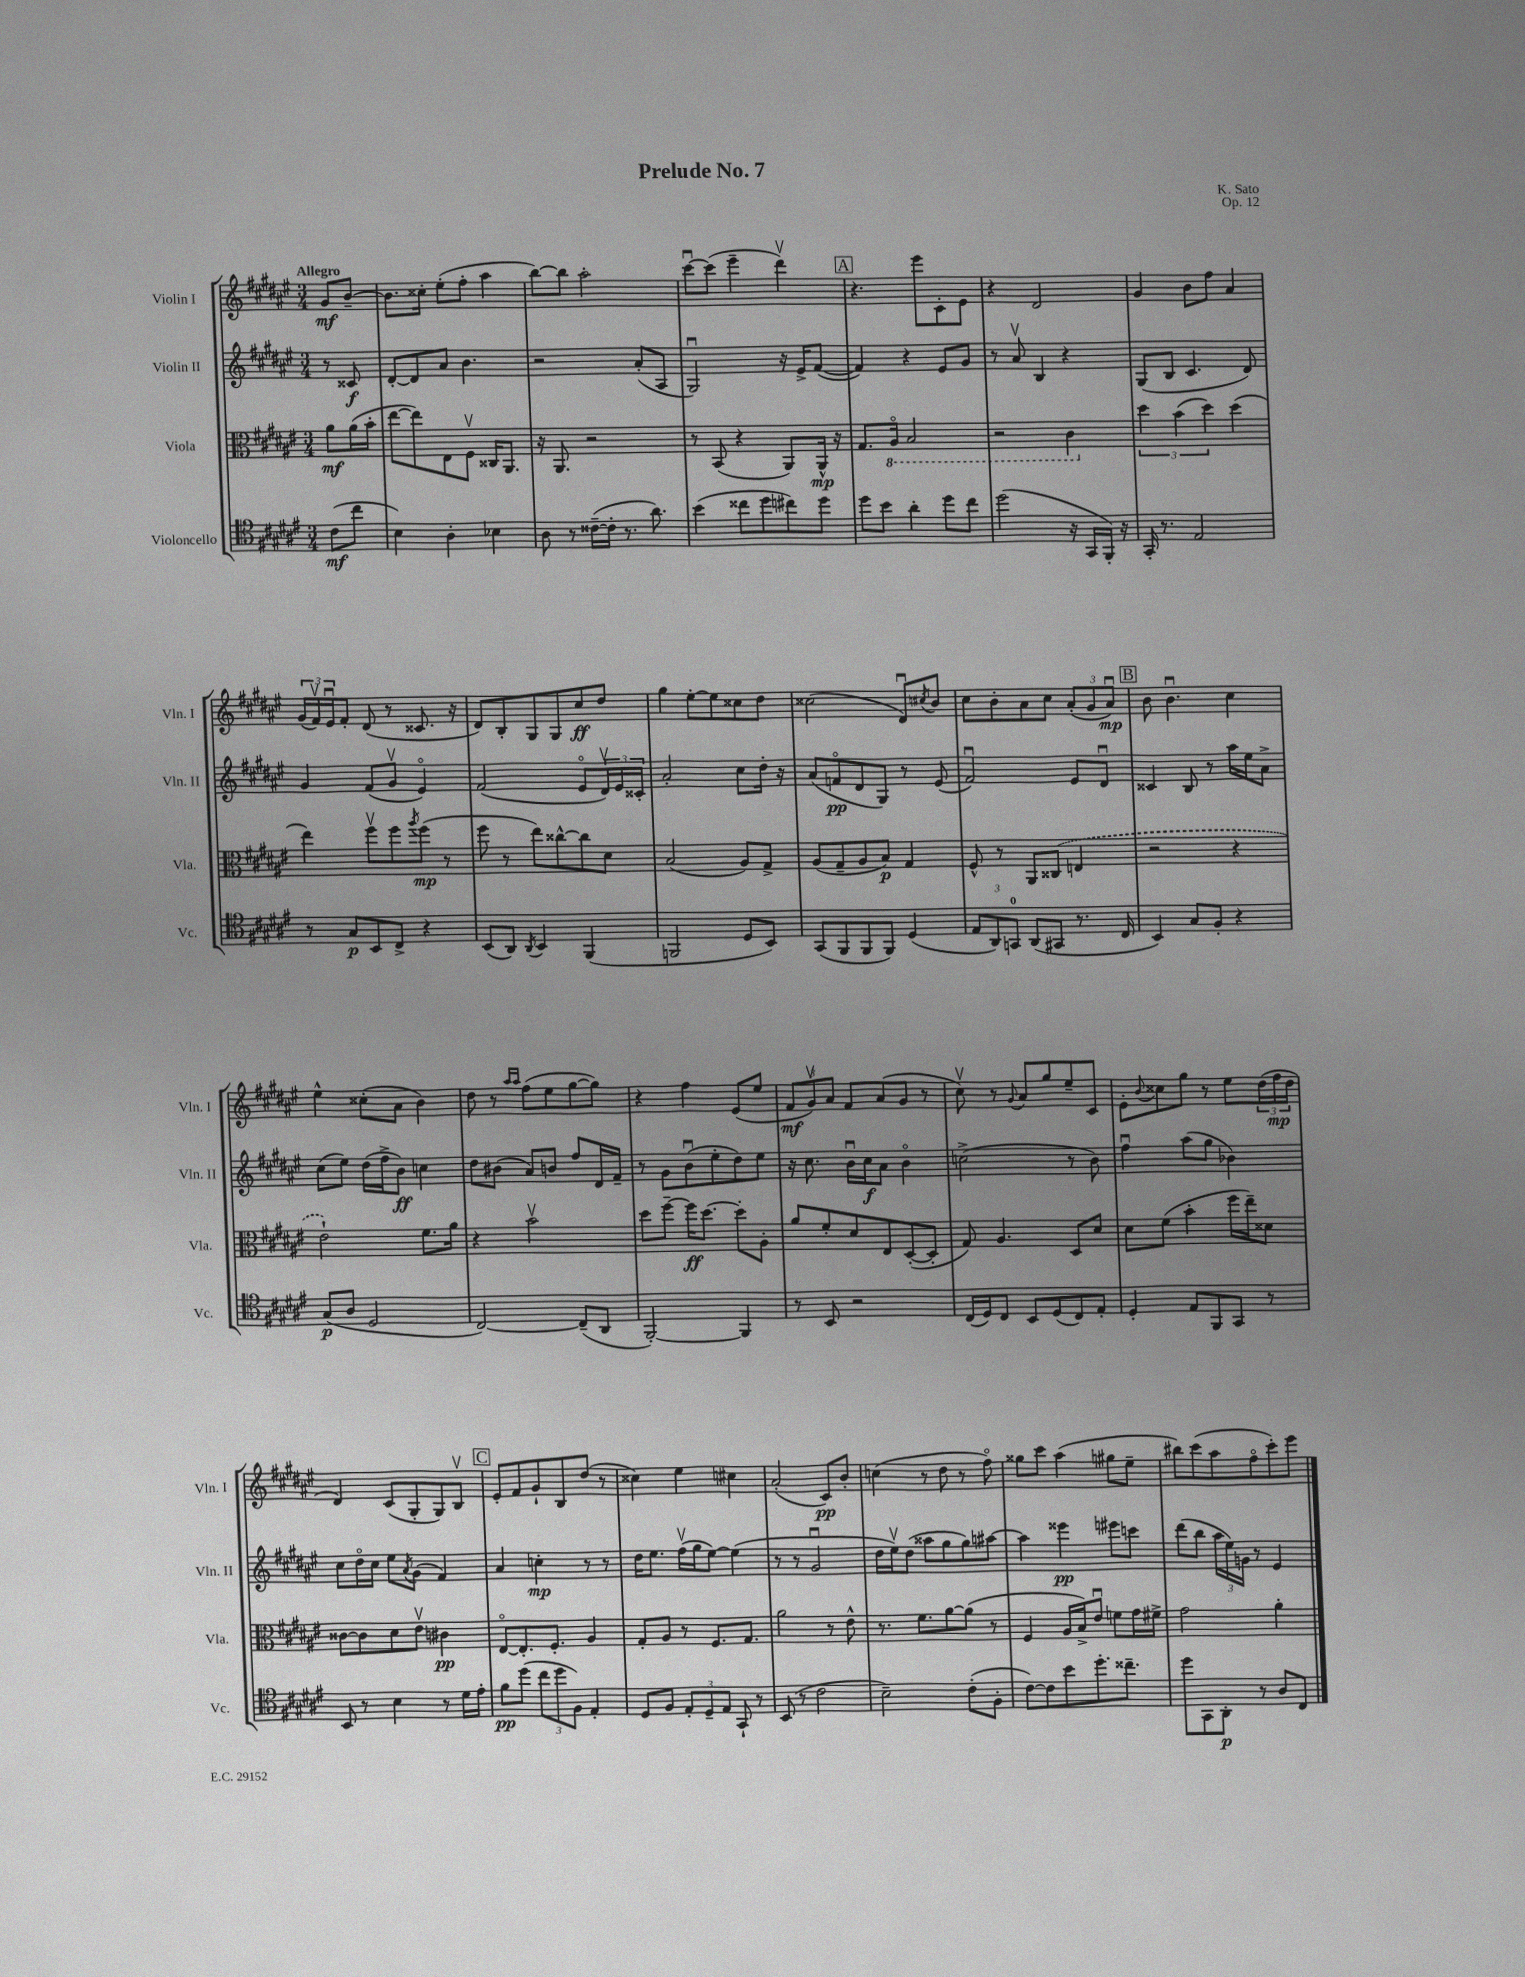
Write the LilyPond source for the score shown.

\header { title = "Prelude No. 7" composer = "K. Sato" opus = "Op. 12" }
<<
\new StaffGroup <<
\new Staff = "s0" \with { instrumentName = "Violin I" shortInstrumentName = "Vln. I" } {
    \clef treble \key fis \major \numericTimeSignature \time 3/4 \partial 4 \tempo "Allegro"
    gis'8\mf b'8~-- |
    b'8. cisis''16-. eis''8-.( fis''8-. ais''4 |
    b''8~) b''8 ais''2-. |
    cis'''8~\downbow cis'''8( eis'''4-- dis'''4\upbow) |
    \mark \markup { \box "A" } r4. eis'''8 cis'8-. eis'8 |
    r4 dis'2 |
    gis'4 b'8 fis''8 ais'4 |
    \tuplet 3/2 { gis'16( fis'16\upbow) eis'16\downbow } fis'8-. dis'8( r8 cisis'8. r16 |
    dis'8) b8-. gis8 gis8 cis''8\ff dis''8 |
    gis''4 eis''8~-. eis''8 cisis''8 dis''8 |
    cisis''2( dis'8\downbow) \acciaccatura { cis''8 } b'8 |
    cis''8 b'8-. ais'8 cis''8 \tuplet 3/2 { ais'8-.( gis'8 ais'8\downbow\mp) } |
    \mark \markup { \box "B" } b'8 b'4.\downbow cis''4 |
    eis''4-^ cisis''8-.( ais'8 b'4) |
    dis''8 r8 \grace { ais''16 ais''16 } fis''8( eis''8 gis''8~ gis''8) |
    r4 fis''4 eis'8( eis''8 |
    \tuplet 3/2 { fis'8\mf gis'8\upbow) ais'8 } fis'8 ais'8( gis'8 r8 |
    cis''8\upbow) r8 \appoggiatura { gis'8 } ais'8 gis''8 eis''8-- cis'8 |
    eis'8-. \appoggiatura { b'8 } cisis''8 gis''8 r8 eis''8 \tuplet 3/2 { dis''16( fis''16\mp dis''16 } |
    dis'4) cis'8( gis8-. gis8) b8\upbow |
    \mark \markup { \box "C" } eis'8-. fis'8 gis'8-! b8 dis''8( r8 |
    cisis''4) eis''4 cis''4 |
    ais'2-.( cis'8\pp) b'8-. |
    c''4( r8 dis''8 r8 fis''8\flageolet) |
    gisis''8 cis'''8 ais''4( gis''8 eis''8-- |
    bis''8) cis'''8( ais''8 fis''8\flageolet cis'''8-.) eis'''8 \bar "|." |
}
\new Staff = "s1" \with { instrumentName = "Violin II" shortInstrumentName = "Vln. II" } {
    \clef treble \key fis \major \numericTimeSignature \time 3/4 \partial 4
    r8 cisis'8\f |
    dis'8~-. dis'8 ais'8 b'4. |
    r2 ais'8-.( ais8 |
    gis2\downbow) r16 eis'16-> fis'8~( |
    \mark \markup { \box "A" } fis'4) r4 eis'8 gis'8 |
    r8 ais'8\upbow b4 r4 |
    gis8( b8 cis'4. dis'8) |
    gis'4 fis'8( gis'8\upbow eis'4\flageolet) |
    fis'2( eis'8\flageolet \tuplet 3/2 { dis'16\upbow) eis'16 cisis'16-. } |
    ais'2-. cis''8 dis''16-. r16 |
    ais'8( f'8\flageolet\pp dis'8 gis8) r8 eis'8( |
    fis'2\downbow) eis'8 dis'8\downbow |
    \mark \markup { \box "B" } cisis'4 b8 r8 ais''16 eis''16 ais'8-> |
    cis''8( eis''8) dis''16( fis''16-> b'8\ff) c''4 |
    dis''8 bis'8( ais'8) b'8 fis''8 dis'16 fis'16-- |
    r8 gis'8 b'8\downbow( eis''8-. dis''8) eis''8 |
    r16 cis''8. b'16\downbow cis''16\f ais'8 b'4\flageolet |
    c''2->( r8 b'8) |
    fis''4\downbow ais''8( gis''8 bes'4) |
    cis''8 dis''16\flageolet cis''16 eis''8 \acciaccatura { ais'8 } gis'8( fis'4) |
    \mark \markup { \box "C" } ais'4 c''4-.\mp r8 r8 |
    dis''16 eis''8. fis''16\upbow( gis''16 eis''8~) eis''4( |
    r8 r8 gis'2\downbow |
    dis''16 eis''16\upbow) dis''8( aisis''8 gis''8 gis''8) ais''8~ |
    ais''4 eisis'''4\pp eis'''8 c'''8 |
    dis'''8( b''8 \tuplet 3/2 { ais''16 eis''16) g'16 } r8 eis'4 \bar "|." |
}
\new Staff = "s2" \with { instrumentName = "Viola" shortInstrumentName = "Vla." } {
    \clef alto \key fis \major \numericTimeSignature \time 3/4 \partial 4
    ais'8\mf ais'16( b'16-. |
    eis''8~ eis''8) eis8 fis8\upbow cisis16 ais,8. |
    r16 ais,8. r2 |
    r8 b,8( r4 ais,8) ais,16-^\mp r16 |
    \mark \markup { \box "A" } gis8. \ottava #-1 ais,16\flageolet b,2 |
    r2 cis4 \ottava #0 |
    \tuplet 3/2 { dis''4 b'4( dis''4) } dis''4( |
    eis''4) fis''8\upbow fis''8 \acciaccatura { ais''8 } fis''8\mp( r8 |
    fis''8 r8 eis''8) cisis''8~-^ cisis''8 dis'8 |
    b2( ais8) gis8-> |
    ais8( gis8-- ais8 b8\p) gis4 |
    fis8-^ r8 ais,8 \once \slurDashed cisis8( e4 |
    \mark \markup { \box "B" } r2 r4 |
    eis'2-!) fis'8. ais'16 |
    r4 b'2\upbow |
    dis''8 fis''8~-- fis''16\ff dis''8.~ dis''8-. ais8-. |
    ais'8 fis'8-. dis'8 eis8 dis8~-.( dis8-. |
    gis8) ais4. dis8 dis'8 |
    dis'8 fis'8( b'4-. fis''16 eis''16--) disis'8 |
    cisis'8~ cisis'8 dis'8 eis'8\upbow cis'4\pp |
    \mark \markup { \box "C" } eis8~\flageolet eis8.-. fis8.-. ais4 |
    gis8-. ais8 r8 fis8. gis8. |
    ais'2 r8 eis'8-^ |
    r8. fis'8. ais'8~ ais'8( r8 |
    fis4 ais16 b16->) eis'8\downbow f'8 gis'16 fis'16-> |
    gis'2 ais'4-. \bar "|." |
}
\new Staff = "s3" \with { instrumentName = "Violoncello" shortInstrumentName = "Vc." } {
    \clef tenor \key fis \major \numericTimeSignature \time 3/4 \partial 4
    cis'8\mf( cis''8 |
    b4) ais4-. bes4 |
    ais8 r8 cisis'16~--( cisis'16-. r8. ais'8.) |
    b'4( cisis''8 dis''8 cis''8) dis''8 |
    \mark \markup { \box "A" } dis''8 b'8 ais'4-. dis''8 cis''8 |
    dis''2( r16 gis,16 fis,16-.) r16 |
    gis,16-. r8. eis2 |
    r8 gis8\p b,8 cis8-> r4 |
    b,8( ais,8) \acciaccatura { ais,8 } b,4 fis,4( |
    f,2 dis8 b,8) |
    gis,8( fis,8 fis,8 fis,8) dis4( |
    \tuplet 3/2 { eis8 ais,8) g,8-0 } ais,8( gis,8 r8. cis16 |
    \mark \markup { \box "B" } b,4) gis8 fis8-. r4 |
    gis8\p( ais8 dis2 |
    cis2~) cis8--( ais,8 |
    fis,2~-.) fis,4 |
    r8 b,8 r2 |
    cis16( dis16) cis8 b,8 dis8( cis8) eis8-. |
    dis4-. eis8 fis,8 gis,8 r8 |
    b,8 r8 b4 r8 dis'16 eis'16-. |
    \mark \markup { \box "C" } fis'8\pp dis''8( \tuplet 3/2 { cis''8 dis''8 fis8) } eis4-. |
    dis8 fis8 \tuplet 3/2 { eis8-. dis8-- eis8 } gis,8-! r8 |
    b,8( r8 cis'2 |
    b2--) cis'8-.( fis8-. |
    cis'8~) cis'8 b'8 dis''8.-. cisis''8.-- |
    dis''8 gis,8 ais,8-.\p r8 ais8 cis8 \bar "|." |
}
>>
>>
\layout { \context { \Score \remove "Bar_number_engraver" } }
